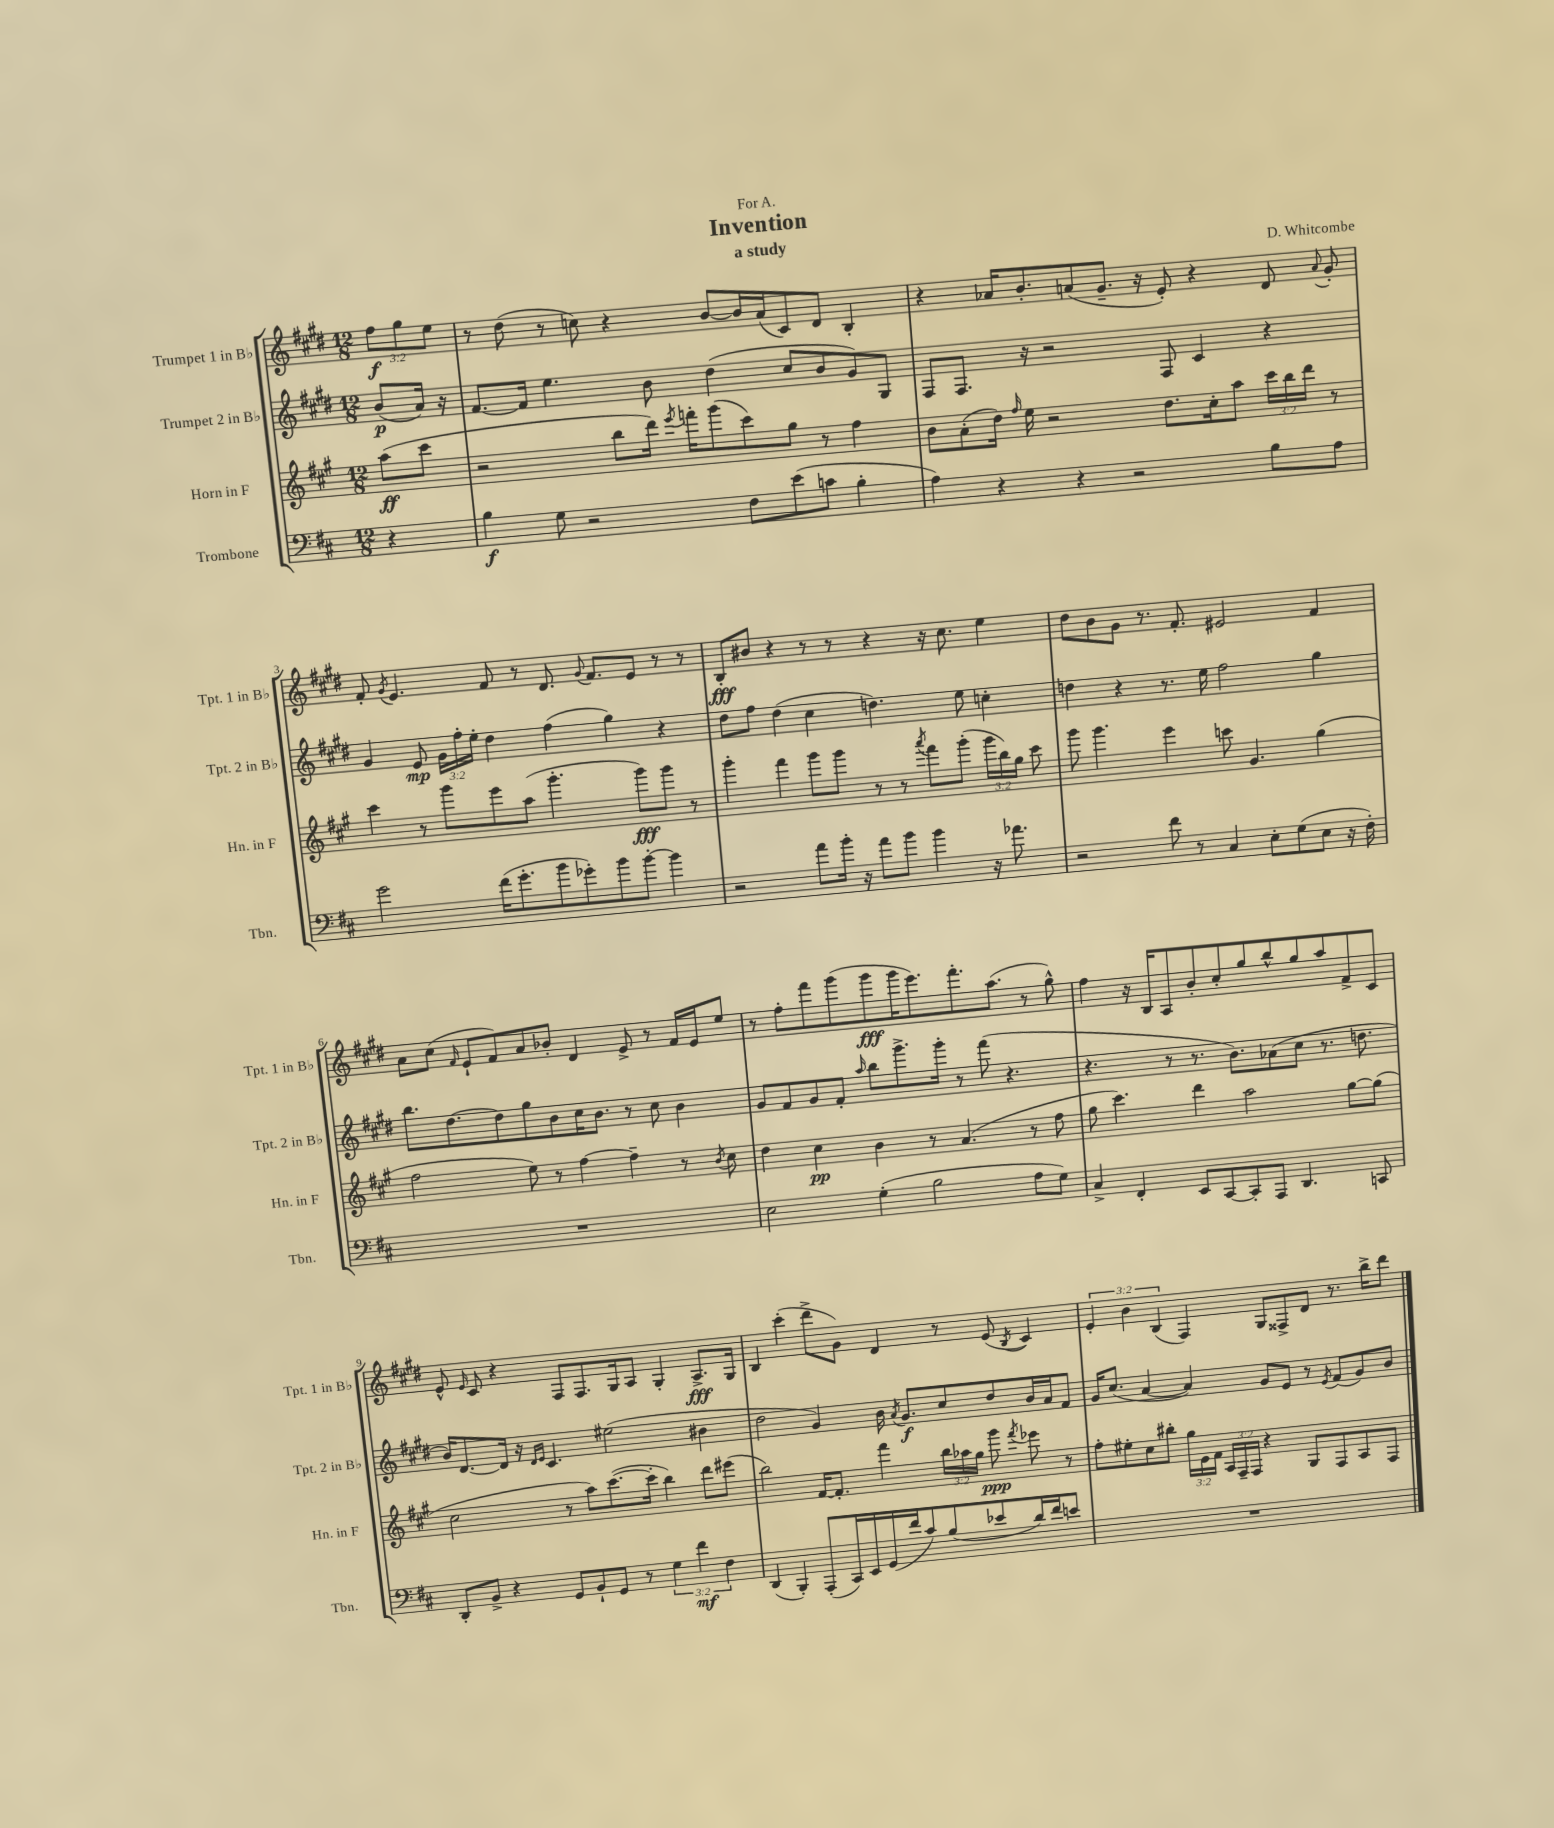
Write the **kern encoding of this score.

**kern	**dynam	**kern	**dynam	**kern	**dynam	**kern	**dynam
*part4	*part4	*part3	*part3	*part2	*part2	*part1	*part1
*staff4	*staff4	*staff3	*staff3	*staff2	*staff2	*staff1	*staff1
*I"Trombone	*	*I"Horn in F	*	*I"Trumpet 2 in B♭	*	*I"Trumpet 1 in B♭	*
*I'Tbn.	*	*I'Hn. in F	*	*I'Tpt. 2 in B♭	*	*I'Tpt. 1 in B♭	*
*clefF4	*	*clefG2	*	*clefG2	*	*clefG2	*
*k[f#c#]	*	*k[f#c#g#]	*	*k[f#c#g#d#]	*	*k[f#c#g#d#]	*
*M12/8	*	*M12/8	*	*M12/8	*	*M12/8	*
=	=	=	=	=	=	=	=
4r	.	(8aa\L	ff	(8b/L	p	12ff#\L	f
.	.	.	.	.	.	12gg#\	.
.	.	8ccc#\J	.	16a/Jk)	.	.	.
.	.	.	.	.	.	12ee\J	.
.	.	.	.	16r	.	.	.
=1	=1	=1	=1	=1	=1	=1	=1
4B\	f	2r	.	[8.f#/L	.	8r	.
.	.	.	.	.	.	(8dd#\	.
.	.	.	.	16f#/Jk]	.	.	.
8G\	.	.	.	4.ee\	.	8r	.
2r	.	.	.	.	.	8ccn\)	.
.	.	8bb\L	.	.	.	4r	.
.	.	16ddd\Jk)	.	8b\	.	.	.
.	.	8qeee/	.	.	.	.	.
.	.	16fffn'\KL	.	.	.	.	.
.	.	(8ggg#\	.	(4dd#\	.	[8b/L	.
8F#\L	.	8ccc#\)	.	.	.	16b/L]	.
.	.	.	.	.	.	(16a/J	.
(8e\	.	8gg#\J	.	8cc#/L	.	8c#/)	.
8cn\J	.	8r	.	8b/	.	8d#/J	.
4B'\	.	4ff#\	.	8g#/)	.	4B'/	.
.	.	.	.	8G#/J	.	.	.
=2	=2	=2	=2	=2	=2	=2	=2
4A\)	.	8b\L	.	8F#/L	.	4r	.
.	.	(8a'\	.	8.F#/J	.	.	.
4r	.	16dd\Jk)	.	.	.	16a-X/KL	.
.	.	16qqff#/	.	.	.	.	.
.	.	16ee\	.	16r	.	8.b'/	.
.	.	2r	.	2r	.	.	.
4r	.	.	.	.	.	(8an/	.
.	.	.	.	.	.	8.g#~/J	.
2r	.	.	.	.	.	.	.
.	.	.	.	.	.	16r	.
.	.	8.dd\L	.	8F#/	.	8e'/)	.
.	.	.	.	4c#/	.	4r	.
.	.	16cc#'\k	.	.	.	.	.
.	.	8aa\J	.	.	.	.	.
8B\L	.	24ccc#\LL	.	4r	.	8d#/	.
.	.	24bb\	.	.	.	.	.
.	.	24ddd\JJ	.	.	.	.	.
.	.	.	.	.	.	8qqa/	.
8A\J	.	8r	.	.	.	8g#'/	.
!!LO:LB:g=z
=3	=3	=3	=3	=3	=3	=3	=3
2g\	.	4ccc#\	.	4g#/	.	8f#'/	.
.	.	.	.	.	.	8qg#/	.
.	.	.	.	.	.	4.e/	.
.	.	8r	.	8e/	mp	.	.
.	.	8ggg#\L	.	24g#\LL	.	.	.
.	.	.	.	24ff#'\	.	.	.
.	.	.	.	24ee'\JJ	.	.	.
(16f#\KL	.	8eee\	.	4dd#\	.	8f#/	.
8.g'\	.	.	.	.	.	.	.
.	.	(8aa\J	.	.	.	8r	.
8b\	.	4.ggg#'\	.	(4ff#\	.	8.d#/	.
8g-X'\)	.	.	.	.	.	.	.
.	.	.	.	.	.	8qqg#/	.
.	.	.	.	.	.	8.f#/L	.
8b\	.	.	.	4gg#\)	.	.	.
[8b'\J	.	8ggg#\L)	fff	.	.	8e/J	.
4b\]	.	8ggg#\J	.	4r	.	8r	.
.	.	8r	.	.	.	8r	.
=4	=4	=4	=4	=4	=4	=4	=4
2r	.	4ggg#'\	.	8dd#\L	.	8B'/L	fff
.	.	.	.	8ff#\J	.	8b#X/J	.
.	.	4fff#\	.	(4dd#\	.	4r	.
8a\L	.	8ggg#\L	.	4cc#\	.	8r	.
16b'\Jk	.	8ggg#\J	.	.	.	8r	.
16r	.	.	.	.	.	.	.
8a\L	.	8r	.	4.ddn\)	.	4r	.
8b\J	.	8r	.	.	.	.	.
.	.	8qaaa/	.	.	.	.	.
4b\	.	8fff#\L	.	.	.	16r	.
.	.	.	.	.	.	8.cc#\	.
.	.	(8ggg#'\J	.	8ee\	.	.	.
16r	.	24ggg#\LL	.	4ccn'\	.	4ee\	.
.	.	24bb\)	.	.	.	.	.
8.a-X\	.	.	.	.	.	.	.
.	.	24gg#\JJ	.	.	.	.	.
.	.	8ccc#\	.	.	.	.	.
=5	=5	=5	=5	=5	=5	=5	=5
2r	.	8ggg#\	.	4ddn\	.	8dd#\L	.
.	.	4.ggg#\	.	.	.	8b\	.
.	.	.	.	4r	.	8g#\J	.
.	.	.	.	.	.	8.r	.
8f#\	.	4eee\	.	8.r	.	.	.
.	.	.	.	.	.	8.f#'/	.
8r	.	.	.	.	.	.	.
.	.	.	.	16ee\	.	.	.
4C#/	.	8cccn\	.	2ff#\	.	2e#X/	.
.	.	4.g#/	.	.	.	.	.
8E'\L	.	.	.	.	.	.	.
(8G\	.	.	.	.	.	.	.
8E\J	.	(4gg#\	.	4gg#\	.	4f#/	.
16r	.	.	.	.	.	.	.
16F#'\)	.	.	.	.	.	.	.
!!LO:LB:g=z
=6	=6	=6	=6	=6	=6	=6	=6
1.r	.	2ff#\	.	8.bb\L	.	8a\L	.
.	.	.	.	.	.	(8cc#\J	.
.	.	.	.	[8.dd#\	.	.	.
.	.	.	.	.	.	16qqf#/	.
.	.	.	.	.	.	8e`/L	.
.	.	.	.	8dd#\]	.	8f#/)	.
.	.	8ee\)	.	8gg#\	.	8a/	.
.	.	8r	.	8b\	.	8b-X'/J	.
.	.	[4ff#\	.	16cc#\K	.	4d#/	.
.	.	.	.	8.b\J	.	.	.
.	.	4ff#~\]	.	8r	.	8e^/	.
.	.	.	.	8cc#\	.	8r	.
.	.	8r	.	4b\	.	16f#/LL	.
.	.	.	.	.	.	16e/J	.
.	.	8qb/	.	.	.	.	.
.	.	8cc#\	.	.	.	8ee/J	.
=7	=7	=7	=7	=7	=7	=7	=7
2E\	.	4dd\	.	8g#/L	.	8r	.
.	.	.	.	8f#/	.	8ff#'\L	.
.	.	4cc#\	pp	8g#/	.	8fff#\	.
.	.	.	.	8f#'/J	.	(8ggg#\	.
.	.	.	.	16qqaa/	.	.	.
(4G'\	.	4b\	.	8bb\L	.	8ggg#\	fff
.	.	.	.	8.ggg#^\	.	16ggg#\K	.
.	.	.	.	.	.	8.eee\)	.
2B\	.	8r	.	.	.	.	.
.	.	.	.	16ggg#'\Jk	.	.	.
.	.	(4.a/	.	8r	.	8.fff#'\	.
.	.	.	.	(8fff#\	.	.	.
.	.	.	.	.	.	(8.aa\J	.
.	.	.	.	4.r	.	.	.
8A\L	.	8r	.	.	.	8r	.
8G\J)	.	8ff#\	.	.	.	8gg#^^\)	.
=8	=8	=8	=8	=8	=8	=8	=8
4C#^/	.	8gg#\	.	4.r	.	4ff#\	.
.	.	4.ccc#\)	.	.	.	.	.
4FF#'/	.	.	.	.	.	16r	.
.	.	.	.	.	.	16B/KL	.
.	.	.	.	8r	.	8A/	.
8EE/L	.	4ddd\	.	8.r	.	8b'/	.
[8CC#/	.	.	.	.	.	8cc#'/	.
.	.	.	.	8.b\L)	.	.	.
8CC#'/]	.	2aa\	.	.	.	8gg#/	.
8AAA/J	.	.	.	(8a-X\	.	8bb^^/	.
4.DD/	.	.	.	8cc#\J	.	8gg#/	.
.	.	.	.	8.r	.	8aa/	.
.	.	[8gg#\L	.	.	.	8f#^/	.
.	.	.	.	8.ddn\	.	.	.
8CCn/	.	(8gg#\J]	.	.	.	8c#/J	.
!!LO:LB:g=z
=9	=9	=9	=9	=9	=9	=9	=9
8DD'/L	.	2cc#\	.	16b/KL)	.	8e^^/	.
.	.	.	.	[8.d#/	.	.	.
.	.	.	.	.	.	16qqe/	.
8BB^/J	.	.	.	.	.	8c#/	.
4r	.	.	.	16d#/Jk]	.	4r	.
.	.	.	.	16r	.	.	.
.	.	.	.	16qqd#/LL	.	.	.
.	.	.	.	16qqe/JJ	.	.	.
.	.	.	.	4.c#/	.	.	.
8GG/L	.	8r	.	.	.	8F#/L	.
8BB`/	.	8aa\L)	.	.	.	8.F#/	.
8GG/J	.	([8.ccc#\	.	(2ee#X\	.	.	.
.	.	.	.	.	.	16G#/k	.
8r	.	.	.	.	.	8A/J	.
.	.	16ccc#'\Jk]	.	.	.	.	.
6G\	.	4bb\)	.	.	.	4G#'/	.
6f#\	mf	.	.	.	.	.	.
.	.	8ddd\L	.	4b#X\	.	8.A^/L	fff
6F#\	.	.	.	.	.	.	.
.	.	(8eee#X\J	.	.	.	.	.
.	.	.	.	.	.	16G#/Jk	.
=10	=10	=10	=10	=10	=10	=10	=10
(4DD/	.	2bb\)	.	2dd#\	.	4B/	.
4BBB'/)	.	.	.	.	.	(4ccc#'\	.
(8AAA'/L	.	[16f#/KL	.	4g#/)	.	8ddd#^\L	.
.	.	8.f#'/J]	.	.	.	.	.
16CC#/L)	.	.	.	.	.	8g#\J)	.
16EE/	.	.	.	.	.	.	.
(16GG/	.	4fff#\	.	16b\	.	4d#/	.
.	.	.	.	8qa/	.	.	.
16f#/J	.	.	.	8.g#/L	f	.	.
8c#/)	.	.	.	.	.	.	.
(8B/	.	24bb\LL	.	8cc#/	.	8r	.
.	.	24aa-X\	.	.	.	.	.
.	.	24gg#\JJ	.	.	.	.	.
8e-X/	.	8ggg#\	ppp	8dd#/	.	(8e/	.
.	.	8qfff#/	.	.	.	8qB/	.
16d/L)	.	8eee-X\	.	16b/L	.	4c#/)	.
16f#/J	.	.	.	16a/J	.	.	.
8en/J	.	8r	.	8f#/J	.	.	.
=11	=11	=11	=11	=11	=11	=11	=11
1.r	.	8ff#'\L	.	16g#/KL	.	6e'/	.
.	.	.	.	(8.cc#/J	.	.	.
.	.	8ee#X'\	.	.	.	.	.
.	.	.	.	.	.	6b\	.
.	.	8cc#\	.	[4a/	.	.	.
.	.	.	.	.	.	(6B/	.
.	.	8bb#X'\J	.	.	.	.	.
.	.	24gg#\LL	.	4a/])	.	4F#/)	.
.	.	24e\	.	.	.	.	.
.	.	24f#\JJ	.	.	.	.	.
.	.	24A/LL	.	.	.	.	.
.	.	24F#~/	.	.	.	.	.
.	.	24F#/JJ	.	.	.	.	.
.	.	4r	.	8g#/L	.	8G#/L	.
.	.	.	.	8e/J	.	8F##X^/	.
.	.	8G#/L	.	8r	.	8d#/J	.
.	.	.	.	8qe/	.	.	.
.	.	8F#/	.	(8f#/L	.	8.r	.
.	.	8A/	.	8g#/)	.	.	.
.	.	.	.	.	.	16bb^\KL	.
.	.	8F#/J	.	8b/J	.	8ddd#\J	.
==	==	==	==	==	==	==	==
*-	*-	*-	*-	*-	*-	*-	*-
